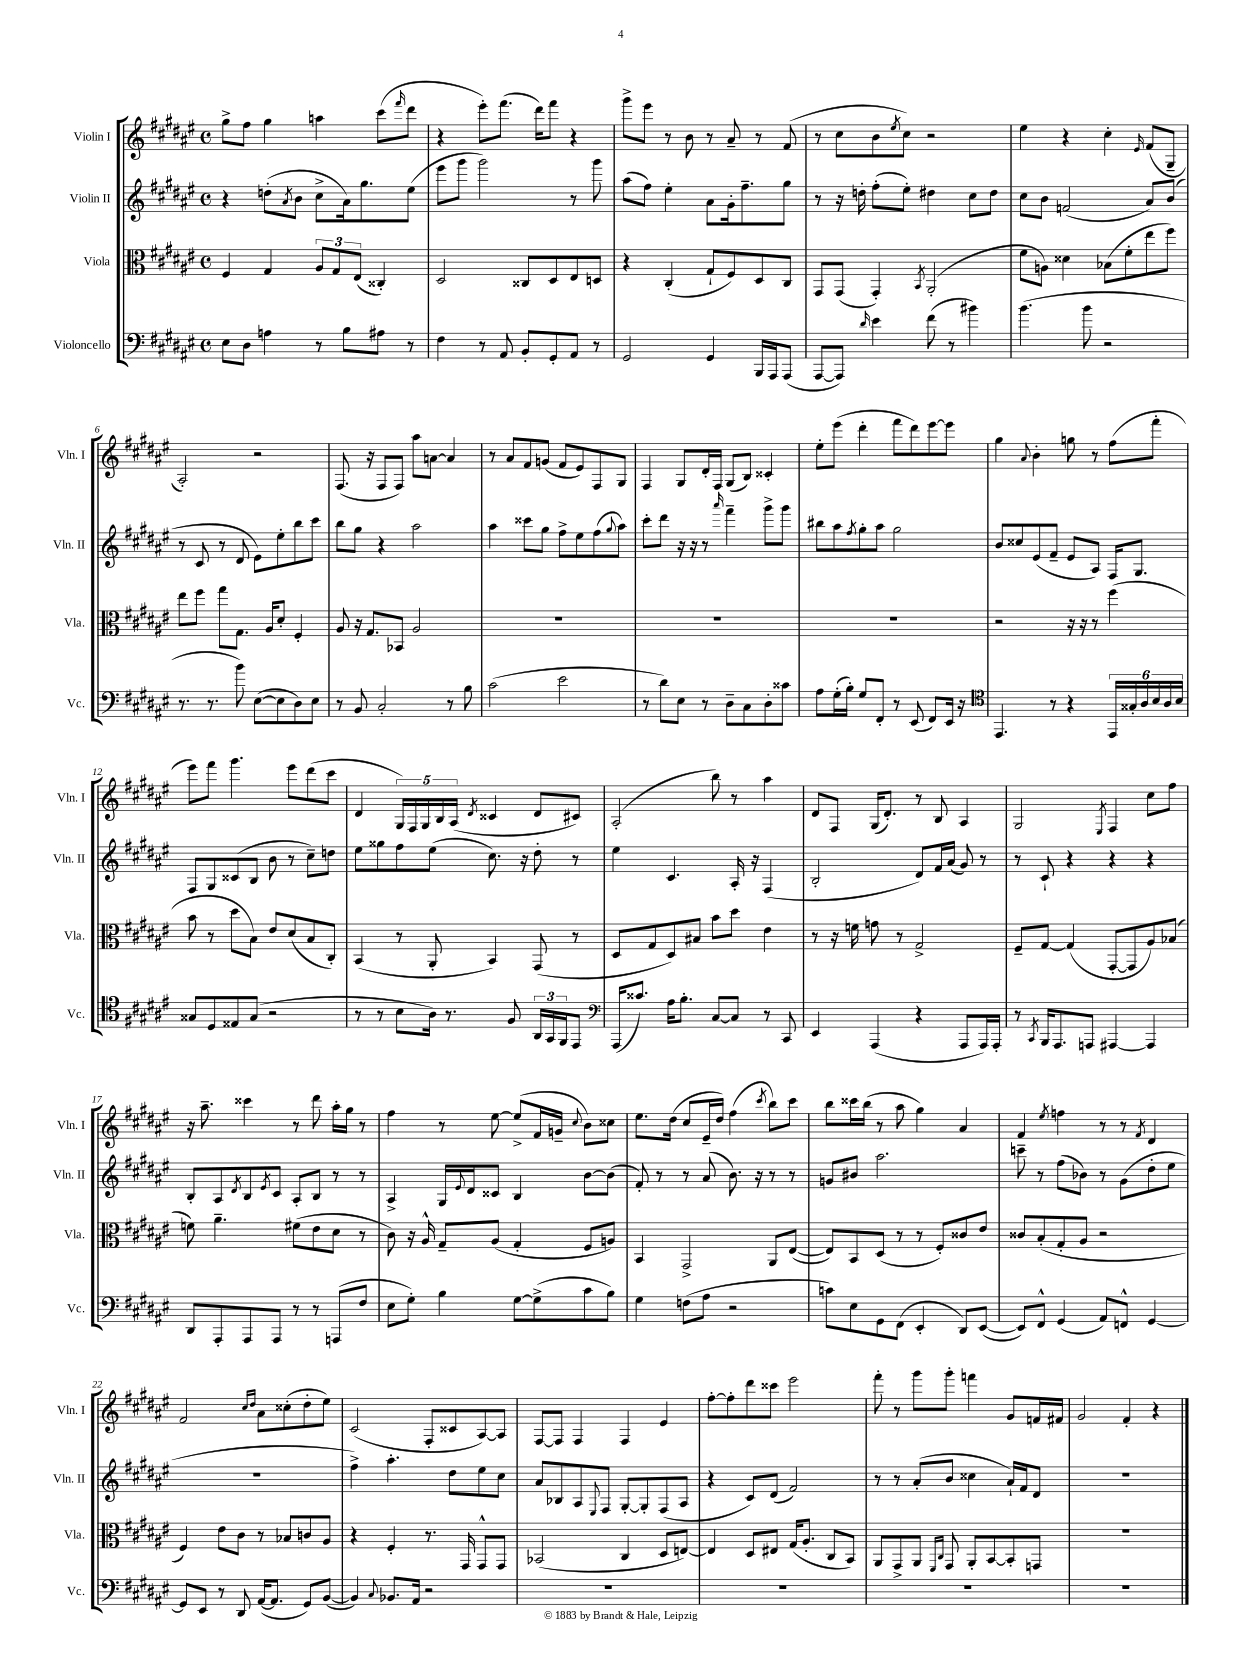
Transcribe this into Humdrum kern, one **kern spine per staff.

**kern	**kern	**kern	**kern
*staff4	*staff3	*staff2	*staff1
*clefF4	*clefC3	*clefG2	*clefG2
*k[f#c#g#d#a#e#]	*k[f#c#g#d#a#e#]	*k[f#c#g#d#a#e#]	*k[f#c#g#d#a#e#]
*M4/4	*M4/4	*M4/4	*M4/4
*met(c)	*met(c)	*met(c)	*met(c)
8E#	4F#	4r	8gg#^
8D#	.	.	8ff#
4A	4G#	(8dd'	4gg#
.	.	8qa#	.
.	.	8b	.
8r	12A#	8cc#^	4aa
.	12G#	.	.
8B	.	16a#)	.
.	(12E#	.	.
.	.	8.gg#	.
8A#	4C##')	.	(8ccc#
.	.	.	16qqfff#
8r	.	(8ee#	8ddd#
=	=	=	=
4F#	2D#	8eee#	4r
.	.	8ggg#	.
8r	.	2ggg#)	8eee#')
8AA#	.	.	(8.fff#
8BB'	8C##	.	.
.	.	.	16ddd#)
8GG#'	8D#	.	8fff#
8AA#	8E#	8r	4r
8r	8D	8ggg#	.
=	=	=	=
2GG#	4r	(8aa#	8ggg#^
.	.	8ff#)	8eee#
.	(4C#'	4ee#'	8r
.	.	.	8b
4GG#	8G#`	8a#	8r
.	8F#)	16g#'	8a#~
.	.	8.ff#~	.
16BBB	8D#	.	8r
16AAA#	.	.	.
(8AAA#	8C#	8gg#	(8f#
=	=	=	=
[8AAA#	8GG#	8r	8r
8AAA#])	(8GG#	16r	8cc#
.	.	16dd'	.
16qqd#	.	.	.
4e#	4GG#')	(8ff#'	8b
.	.	.	8qee#
.	.	8ee#')	8cc#)
.	8qBB	.	.
(8f#	(2AA#'	4dd#	2r
8r	.	.	.
4b#)	.	8cc#	.
.	.	8dd#	.
=	=	=	=
(4.b	8f#	8cc#	4ee#
.	8A)	8b	.
.	4d##	(2f	4r
8b	.	.	.
2r	(8B-	.	4cc#'
.	8f#'	.	.
.	.	.	16qqe#
.	8ee#	8a#)	(8f#
.	8ff#)	(8b	8G#~
=	=	=	=
8.r	8ee#	8r	2A#')
.	8ff#	8c#	.
8.r	.	.	.
.	8gg#	8r	.
8b)	8.G#	8d#	.
([8E#	.	8e#)	2r
.	16A#	.	.
8E#]	8d#'	8ee#'	.
8D#)	4F#'	8bb	.
8E#	.	8ccc#	.
=	=	=	=
8r	8A#	8bb	(8.F#
8BB	16r	8gg#	.
.	8.G#	.	16r
2C#'	.	4r	8F#
.	8BB-	.	8F#)
.	2A#	2aa#	8aa#
.	.	.	[8a
8r	.	.	4a]
8B	.	.	.
=	=	=	=
(2c#	1r	4aa#	8r
.	.	.	8a#
.	.	8ccc##	8f#
.	.	8gg#	(8g
2e#	.	8ff#^	8f#
.	.	8ee#	8e#)
.	.	(8ff#	8F#
.	.	8qqgg#	.
.	.	8aa#)	8G#
=	=	=	=
8r	1r	8ccc#'	4F#
8d#)	.	8ddd#	.
8E#	.	16r	8G#
.	.	16r	.
8r	.	8r	16d#'
.	.	.	16F#
.	.	16qqaaa#	.
8D#~	.	4fff#~	(8G#
8C#	.	.	8B)
8D#'	.	8ggg#^	4c##'
8c##	.	8ggg#	.
=	=	=	=
8A#	1r	8bb#	8ee#'
(16G#'	.	8aa#	(8eee#
16B')	.	.	.
.	.	8qff#	.
8G#	.	8gg#'	4ddd#'
8FF#'	.	8aa#	.
8r	.	2gg#	8fff#
(8EE#	.	.	8ddd#)
8FF#)	.	.	[8eee#
16EE#	.	.	8eee#]
16r	.	.	.
=	=	=	=
*clefC4	*	*	*
4.EE#	2r	8b	4gg#
.	.	8cc##	.
.	.	.	8qqa#
.	.	(8e#	4b'
8r	.	8f#~	.
4r	16r	8e#	8gg
.	16r	.	.
.	8r	8A#)	8r
24EE#	(4ff#	16F#	(8ff#
24G##'	.	.	.
.	.	8.G#	.
24A#	.	.	.
24B	.	.	8fff#'
24A#	.	.	.
24B	.	.	.
=	=	=	=
8G##	8b	8F#	8eee#)
8D#	8r	8G#	8fff#
8E##	8dd#	(8c##	4.ggg#
(8G##	8B)	8B	.
2r	8e#	8b	.
.	(8d#	8r	8eee#
.	8B	8cc#~)	(8ddd#
.	8C#')	8dd	8ccc#
=	=	=	=
8r	(4BB	8ee#	4d#
8r	.	8gg##	.
8B	8r	8ff#	20G#)
.	.	.	20F#
.	.	.	20G#
16A#)	8AA#'	(8ee#	.
.	.	.	20B
8.r	.	.	.
.	.	.	(20A#
.	.	.	8qd#
.	4BB)	8.cc#)	4c##
8F#	.	.	.
.	.	16r	.
24AA#	(8GG#	8dd#'	8d#
24GG#	.	.	.
24FF#	.	.	.
8EE#	8r	8r	8c#)
=	=	=	=
*clefF4	*	*	*
(16AAA#	8D#	4ee#	(2A#'
8.c##)	.	.	.
.	8G#	.	.
16A#	8D#)	4.c#	.
8.B'	.	.	.
.	8B#	.	.
[8C#	8b	.	8bb)
8C#]	8dd#	16A#'	8r
.	.	16r	.
8r	4e#	(4F#	4aa#
8CC#	.	.	.
=	=	=	=
4EE#	8r	2B'	8d#
.	16r	.	8F#
.	16f	.	.
(4AAA#	8g	.	(16G#
.	.	.	8.d#')
.	8r	.	.
4r	2G#^	8d#)	8r
.	.	16f#	8B
.	.	(16a#	.
8AAA#	.	8g#)	4A#
16AAA#)	.	8r	.
16AAA#'	.	.	.
=	=	=	=
8r	8F#~	8r	2G#
8qCC#	.	.	.
16BBB	[8G#	8c#`	.
8.AAA#	.	.	.
.	(4G#]	4r	.
8AAA	.	.	.
.	.	.	8qE#
[4AAA#	[8GG#'	4r	4F#
.	8GG#]	.	.
4AAA#]	8A#)	4r	8cc#
.	(8B-	.	8ff#
=	=	=	=
8DD#	8f)	8B'	16r
.	.	.	8.aa#~
8AAA#'	4.a#~	8A#	.
.	.	8qd#	.
8AAA#	.	8B	4ccc##
.	.	8qe#	.
8AAA#	.	8c#	.
8r	(8f#	8A#'	8r
8r	8e#	8B	8ddd#
(8AAA	8d#	8r	16aa#'
.	.	.	16gg#
8F#	8r	8r	8r
=	=	=	=
8E#	8c#)	4A#^	4ff#
8G#')	16r	.	.
.	16A#^^	.	.
4B	8G#~	16G#	8r
.	.	8qqe#	.
.	.	16d#	.
.	(8A#	8c##	[8ee#
[8G#	4G#'	4B	(8ee#^]
(8G#^]	.	.	16f#
.	.	.	16g~
.	.	.	8qqcc#
8c#	8F#	[8b	8b)
8B)	8A)	(8b]	8cc##
=	=	=	=
4G#	4BB	8f#')	8.ee#
.	.	8r	.
.	.	.	(16dd#
(8F	2GG#^	8r	8cc#
8A#	.	(8a#	16e#~
.	.	.	16dd#)
2r	.	8.b)	(4ff#
.	.	16r	.
.	.	.	8qccc#
.	8AA#	8r	8bb)
.	([8E#	8r	8ccc#
=	=	=	=
8c)	8E#])	8g	8bb
8E#	8BB	8b#	16ccc##
.	.	.	(16bb
8GG#	(8D#	2.aa#	8r
(8FF#	8r	.	8aa#
4EE#'	8r	.	4gg#)
.	8F#')	.	.
8DD#)	8c##	.	4a#
([8EE#	8e#	.	.
=	=	=	=
8EE#])	8c##	8ccc~	4f#
8FF#^^	(8B'	8r	.
.	.	.	8qee#
(4GG#	8G#'	(8ff#	4ff
.	8A#	8b-)	.
8AA#)	2r	8r	8r
8FF^^	.	(8g#	8r
.	.	.	8qf#
[4GG#	.	8dd#'	4d#
.	.	8ee#	.
=	=	=	=
8GG#]	4F#)	1r	2f#
8EE#	.	.	.
8r	8e#	.	.
8DD#	8c#	.	.
.	.	.	16qqcc#
.	.	.	16qqdd#
([16AA#	8r	.	8a#
8.AA#]	.	.	.
.	8B-	.	(8cc##'
8GG#)	8c	.	8dd#'
([8BB	8A#	.	8ee#)
=	=	=	=
4BB])	4r	4ff#^)	(2c#
8qqC#	.	.	.
8.BB-	4F#'	4.aa#'	.
16AA#	.	.	.
2r	8.r	.	8F#'
.	.	8dd#	8c##
.	16GG#	.	.
.	8GG#^^	8ee#	[8A#)
.	8GG#	8cc#	8A#]
=	=	=	=
1r	(2BB-	8a#	[8F#
.	.	8B-	8F#]
.	.	8A#	4F#
.	.	8qqE#	.
.	.	8F#	.
.	4C#	[8G#'	4F#
.	.	8G#']	.
.	8D#	(8F#	4e#
.	[8E)	8A#	.
=	=	=	=
1r	4E]	4r	[8ff#'
.	.	.	8ff#']
.	8D#	8c#)	8ddd#
.	8E#	(8d#	8ccc##
.	(16G#	2f#)	2eee#
.	8.A#'	.	.
.	8C#	.	.
.	8BB)	.	.
=	=	=	=
1r	8AA#	8r	8fff#'
.	8GG#^	8r	8r
.	8AA#	(8a#'	8ggg#
.	16qqFF#	.	.
.	16qqC#	.	.
.	8GG#	8b	8ggg#'
.	8AA#'	4cc##	4fff
.	[8BB	.	.
.	8BB']	16a#`)	8g#
.	.	16f#	.
.	8GG	8d#	16f
.	.	.	16f#
=	=	=	=
1r	1r	1r	2g#
.	.	.	4f#'
.	.	.	4r
==	==	==	==
*-	*-	*-	*-
